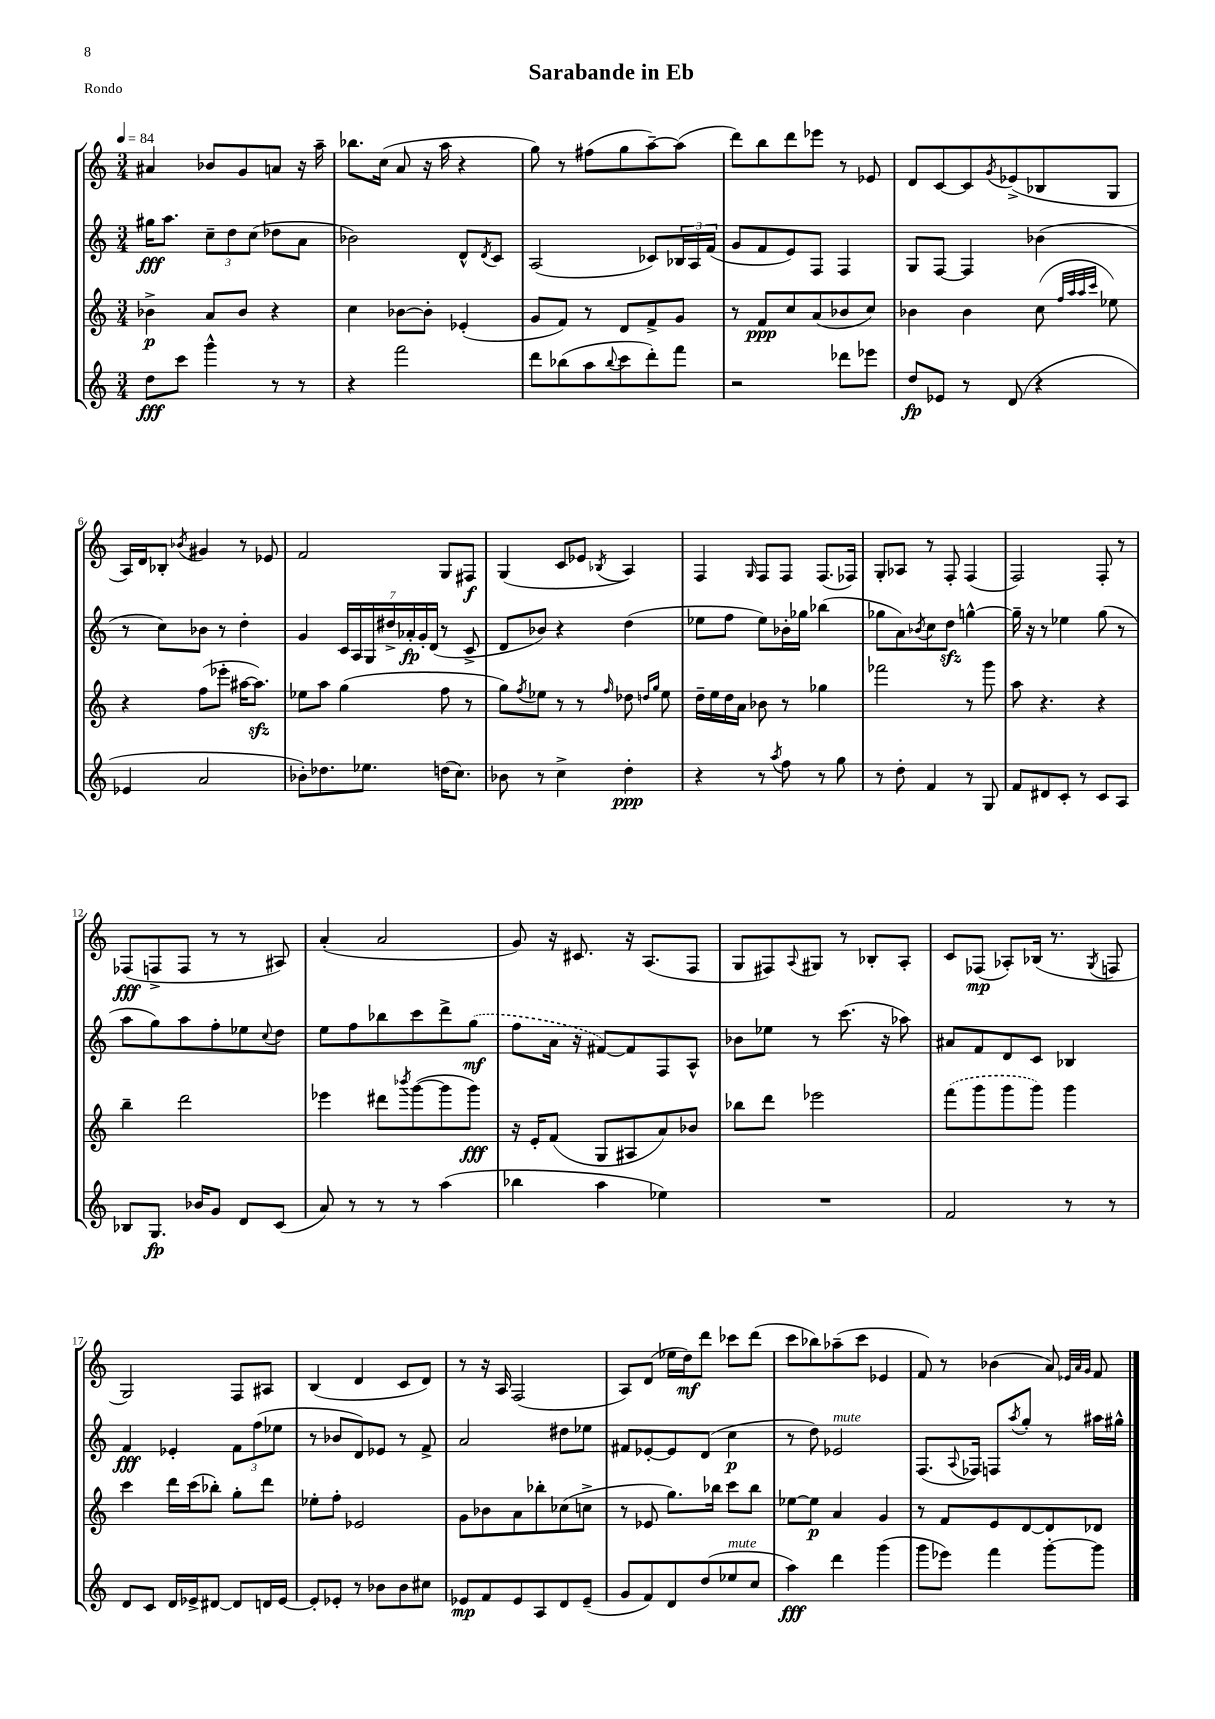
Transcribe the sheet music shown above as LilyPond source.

\header { title = "Sarabande in Eb" piece = "Rondo" }
<<
\new StaffGroup <<
\new Staff = "s0" {
    \clef treble \key c \major \numericTimeSignature \time 3/4 \tempo 4 = 84
    ais'4 bes'8 g'8 a'8 r16 a''16-- |
    bes''8. c''16( a'8 r16 a''16 r4 |
    g''8) r8 fis''8( g''8 a''8~--) a''8( |
    d'''8) b''8 d'''8 ees'''8 r8 ees'8 |
    d'8 c'8~ c'8 \acciaccatura { g'8 } ees'8->( bes8 g8 |
    a16) d'16 bes8-. \acciaccatura { bes'8 } gis'4 r8 ees'8 |
    f'2 g8 fis8\f |
    g4( c'8 ees'8 \acciaccatura { bes8 } a4) |
    f4 \grace { g16 } f8 f8 f8.( fes16) |
    g8-. aes8 r8 f8-. f4( |
    f2) f8-. r8 |
    fes8\fff( f8-> f8 r8 r8 ais8) |
    a'4-.( a'2 |
    g'8) r16 cis'8. r16 a8.( f8 |
    g8 fis8) \appoggiatura { a8 } gis8 r8 bes8-. a8-. |
    c'8 fes8\mp( aes8-.) bes16( r8. \acciaccatura { g8 } f8 |
    g2) f8 ais8 |
    b4( d'4 c'8 d'8) |
    r8 r16 a16 f2( |
    a8) d'8( ees''16 d''16\mf) d'''8 ces'''8 d'''8( |
    c'''8 bes''8) aes''8--( c'''8 ees'4 |
    f'8) r8 bes'4( a'8) \grace { ees'32 a'32 g'32 } f'8 \bar "|." |
}
\new Staff = "s1" {
    \clef treble \key c \major \numericTimeSignature \time 3/4
    gis''16\fff a''8. \tuplet 3/2 { c''8-- d''8 c''8( } des''8 a'8 |
    bes'2) d'8-^ \acciaccatura { d'8 } c'8 |
    a2( ces'8) \tuplet 3/2 { bes16 a16 f'16( } |
    g'8 f'8 e'8) f8 f4 |
    g8 f8~ f4 bes'4( |
    r8 c''8) bes'8 r8 d''4-. |
    g'4 \tuplet 7/4 { c'16 a16 g16 dis''16-> aes'16-.\fp g'16-. d'16( } r8 c'8-> |
    d'8 bes'8) r4 d''4( |
    ees''8 f''8 ees''8) bes'16-. ges''16 bes''4( |
    ges''8 a'8) \acciaccatura { bes'8 } c''8 d''8\sfz g''4~-^ |
    g''16-- r16 r8 ees''4 g''8( r8 |
    a''8 g''8) a''8 f''8-. ees''8 \appoggiatura { c''8 } d''8 |
    e''8 f''8 bes''8 c'''8 d'''8-> \once \slurDashed g''8\mf( |
    f''8 a'16 r16 fis'8~) fis'8 f8 a8-^ |
    bes'8 ees''8 r8 c'''8.( r16 aes''8) |
    ais'8 f'8 d'8 c'8 bes4 |
    f'4\fff ees'4-. \tuplet 3/2 { f'8 f''8( ees''8 } |
    r8 bes'8 d'8) ees'8 r8 f'8-> |
    a'2 dis''8 ees''8 |
    fis'8 ees'8~-. ees'8 d'8( c''4\p |
    r8 d''8) ees'2^\markup { \italic "mute" } |
    f8.( \appoggiatura { a8 } fes16) f8 \acciaccatura { a''8 } g''8-. r8 ais''16 gis''16-^ \bar "|." |
}
\new Staff = "s2" {
    \clef treble \key c \major \numericTimeSignature \time 3/4
    bes'4->\p a'8 bes'8 r4 |
    c''4 bes'8~ bes'8-. ees'4-.( |
    g'8 f'8) r8 d'8 f'8-> g'8 |
    r8 f'8\ppp c''8 a'8( bes'8 c''8) |
    bes'4 bes'4 c''8( \grace { f''32 a''32 a''32 c'''32 } ees''8) |
    r4 f''8( ees'''8-. ais''16~ ais''8.\sfz) |
    ees''8 a''8 g''4( f''8 r8 |
    g''8) \acciaccatura { f''8 } ees''8 r8 r8 \grace { f''16 } des''8 \grace { d''16 g''16 } ees''8 |
    d''16-- e''16 d''16 a'16 bes'8 r8 ges''4 |
    fes'''2 r8 g'''8 |
    a''8 r4. r4 |
    b''4-- d'''2 |
    ees'''4 dis'''8 \acciaccatura { bes'''8 } g'''8~( g'''8 g'''8\fff) |
    r16 e'16-. f'8( g8 ais8 a'8) bes'8 |
    bes''8 d'''8 ees'''2 |
    \once \slurDashed f'''8( g'''8 g'''8 g'''8) g'''4 |
    c'''4 d'''16 c'''16( bes''8-.) g''8-. d'''8 |
    ees''8-. f''8-. ees'2 |
    g'8 bes'8 a'8 bes''8-. ces''8( c''8-> |
    r8 ees'8 g''8.) bes''16 c'''8 bes''8 |
    ees''8~ ees''8\p a'4 g'4 |
    r8 f'8 e'8 d'8~ d'8 des'8 \bar "|." |
}
\new Staff = "s3" {
    \clef treble \key c \major \numericTimeSignature \time 3/4
    d''8\fff c'''8 g'''4-^ r8 r8 |
    r4 f'''2 |
    d'''8 bes''8( a''8 \appoggiatura { bes''8 } c'''8 d'''8-.) f'''8 |
    r2 des'''8 ees'''8 |
    d''8\fp ees'8 r8 d'8( r4 |
    ees'4 a'2 |
    bes'8-.) des''8. ees''8. d''16( c''8.) |
    bes'8 r8 c''4-> d''4-.\ppp |
    r4 r8 \acciaccatura { a''8 } f''8 r8 g''8 |
    r8 d''8-. f'4 r8 g8 |
    f'8 dis'8 c'8-. r8 c'8 a8 |
    bes8 g8.\fp bes'16 g'8 d'8 c'8( |
    a'8) r8 r8 r8 a''4( |
    bes''4 a''4 ees''4) |
    R2. |
    f'2 r8 r8 |
    d'8 c'8 d'16 ees'16-> dis'8~ dis'8 d'16 ees'16~ |
    ees'8-. ees'8-. r8 bes'8 bes'8 cis''8 |
    ees'8\mp f'8 ees'8 a8 d'8 ees'8--( |
    g'8 f'8) d'8 d''8( ees''8^\markup { \italic "mute" } c''8 |
    a''4\fff) d'''4 g'''4( |
    g'''8 ees'''8) f'''4 g'''8~-. g'''8 \bar "|." |
}
>>
>>
